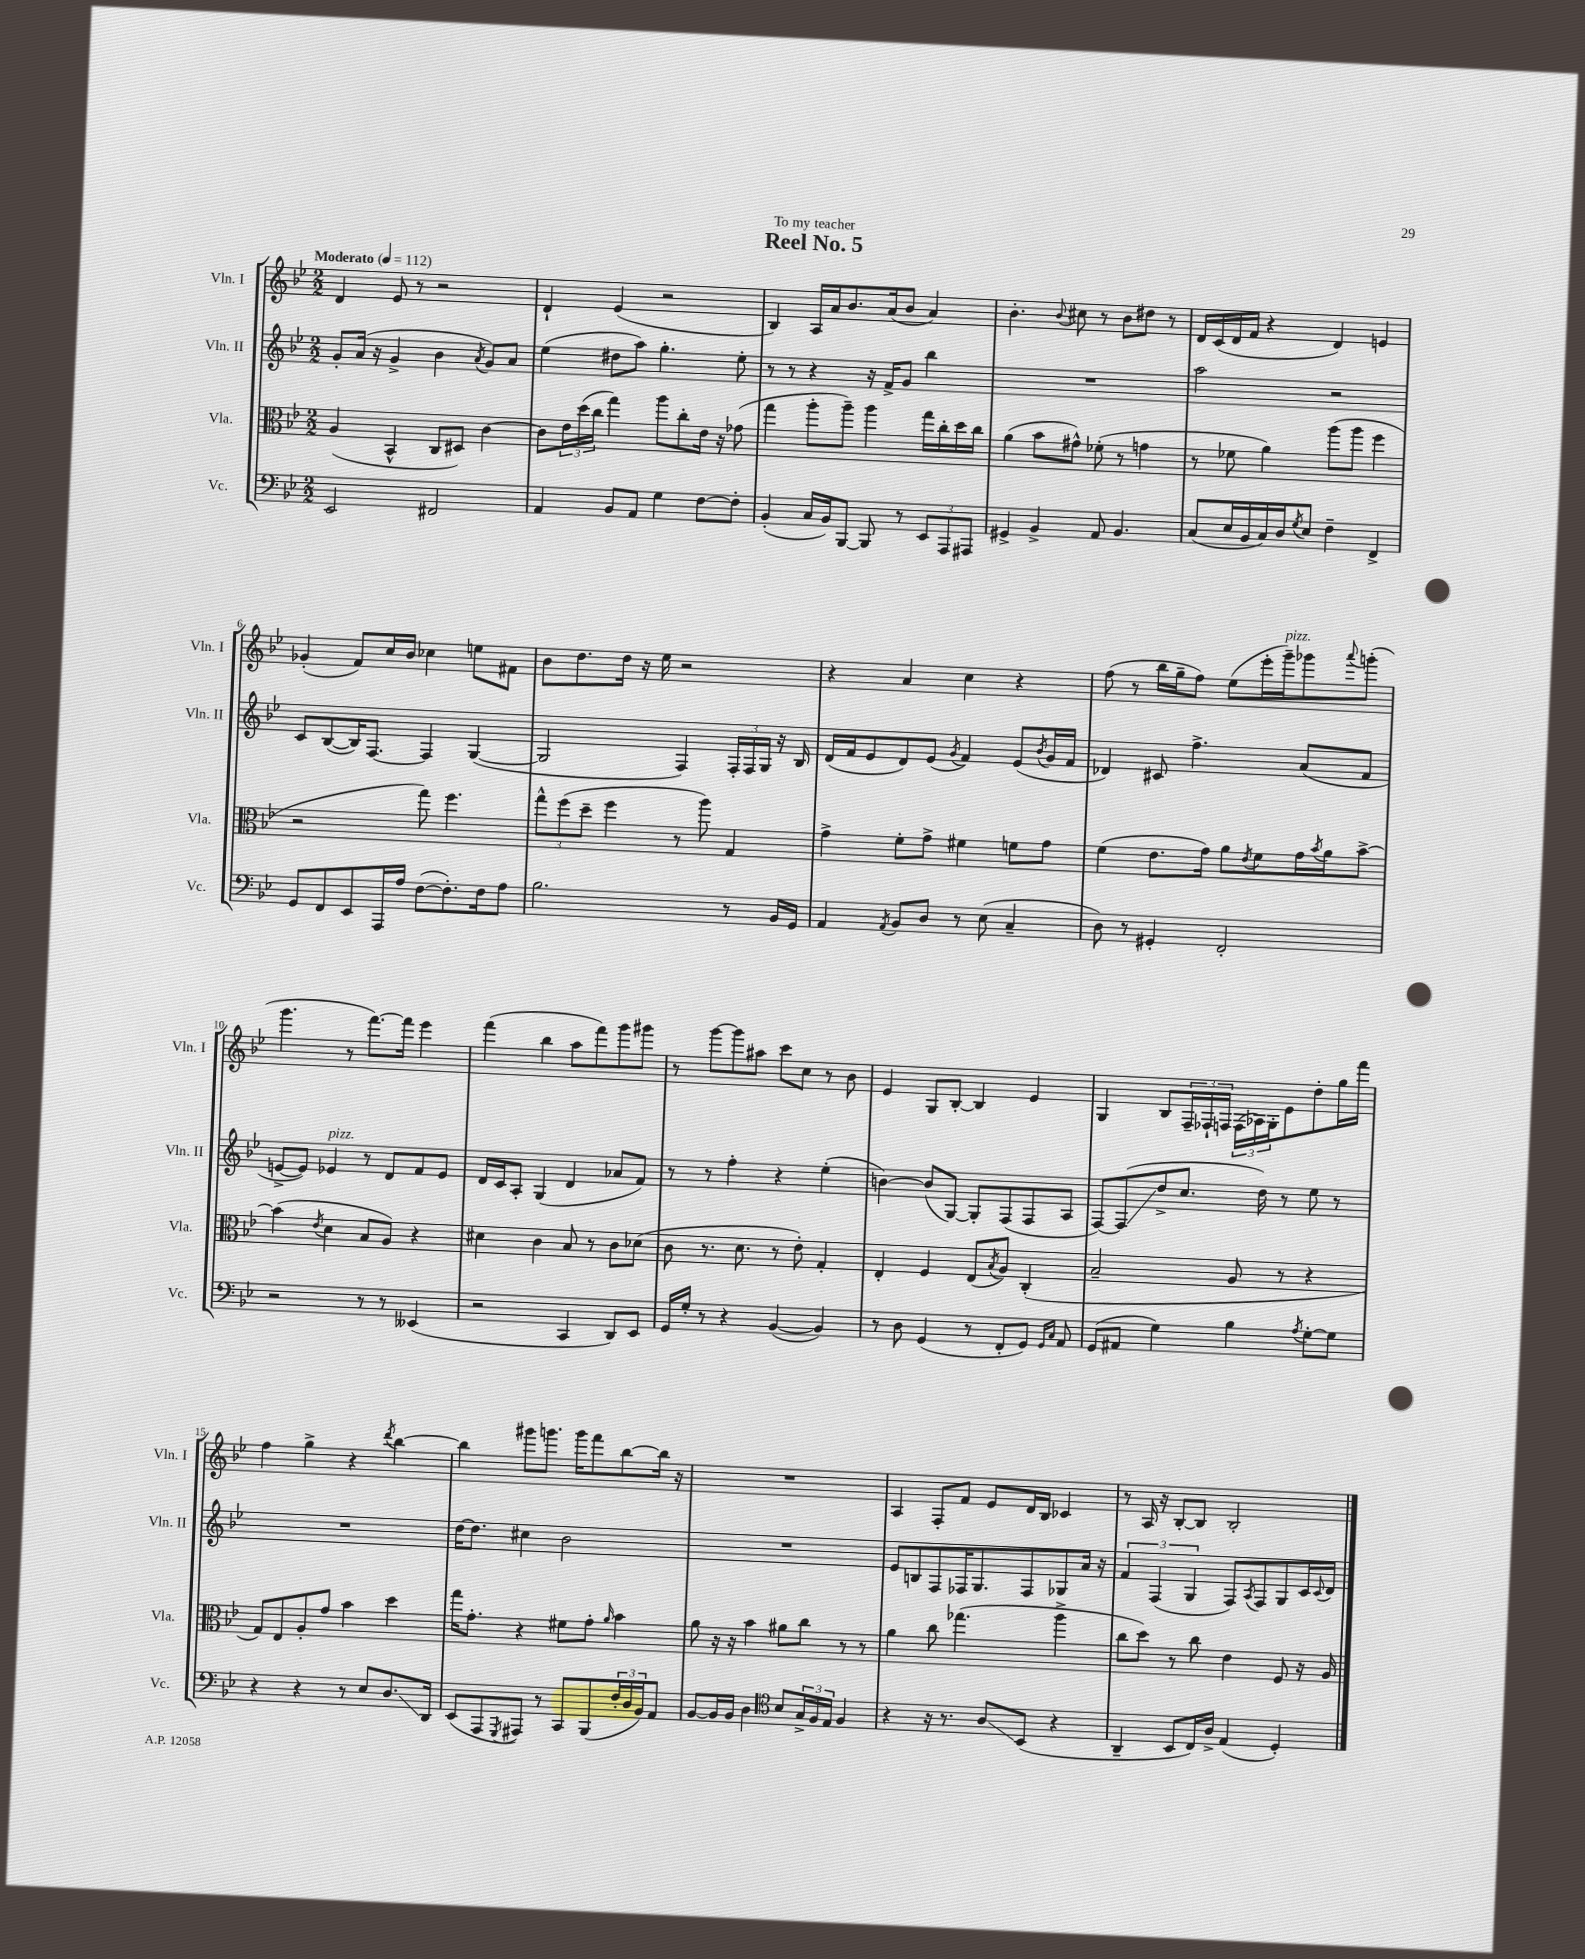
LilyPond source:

\header { title = "Reel No. 5" dedication = "To my teacher" }
<<
\new StaffGroup <<
\new Staff = "s0" \with { instrumentName = "Vln. I" shortInstrumentName = "Vln. I" } {
    \clef treble \key bes \major \numericTimeSignature \time 2/2 \tempo "Moderato" 4 = 112
    d'4 ees'8 r8 r2 |
    d'4-! ees'4( r2 |
    bes4) a16 a'16 bes'8. a'16( bes'8 a'4) |
    bes'4.-. \appoggiatura { bes'8 } cis''8 r8 bes'8 dis''8 r8 |
    d'16 c'16( d'16 f'16 r4 d'4) e'4 |
    ges'4-.( f'8) c''16 bes'16 ces''4 e''8 fis'8 |
    bes'8 d''8. d''16 r16 ees''16 r2 |
    r4 a'4 c''4 r4 |
    f''8( r8 bes''16 g''16-- f''8) ees''8( ees'''16-. g'''16--^\markup { \italic "pizz." }) ges'''8 \appoggiatura { a'''8 } g'''8-.( |
    g'''4. r8 f'''8.~) f'''16 ees'''4 |
    f'''4( bes''4 a''8 f'''8) g'''8 gis'''8 |
    r8 g'''8~ g'''8 ais''8 c'''8 c''8 r8 bes'8 |
    ees'4 g8 bes8~-. bes4 ees'4 |
    g4 bes8 \tuplet 3/2 { f16-- fes16-! f16 } \tuplet 3/2 { f16( aes16) g16-. } ees'8 d''8-. g''16 f'''16 |
    f''4 g''4-> r4 \acciaccatura { d'''8 } bes''4~ |
    bes''4 gis'''8 g'''8. g'''16 f'''8 bes''8~ bes''16 r16 |
    R1 |
    a4 f8-. f'8 ees'8 d'16 bes16 ces'4 |
    r8 a16 r16 bes8~-. bes8 bes2-. \bar "|." |
}
\new Staff = "s1" \with { instrumentName = "Vln. II" shortInstrumentName = "Vln. II" } {
    \clef treble \key bes \major \numericTimeSignature \time 2/2
    g'8-. a'16( r16 g'4-> bes'4 \acciaccatura { a'8 } g'8) a'8 |
    ees''4( dis''8 a''8) g''4.-. ees''8-. |
    r8 r8 r4 r16 f'16-> g'8 bes''4 |
    R1 |
    a''2 r2 |
    c'8 bes8~( bes16) f8.~ f4 g4~( |
    g2 f4) \tuplet 3/2 { f16-. f16 g16 } r16 bes16 |
    d'16( f'16 ees'8 d'8) ees'8( \acciaccatura { g'8 } f'4) ees'8( \acciaccatura { bes'8 } g'16 f'16 |
    des'4) cis'8 f''4.-> a'8( f'8 |
    e'8~-> e'8) ees'4^\markup { \italic "pizz." } r8 d'8 f'8 ees'8 |
    d'16 c'16 a8-. g4( d'4 aes'8 f'8) |
    r8 r8 f''4-. r4 ees''4-.( |
    b'4~) b'8( g8~) g8-. f8( f8 a8 |
    f8~) f8\glissando( d''8-> c''8. d''16) r8 ees''8 r8 |
    R1 |
    d''16~ d''8. cis''4 bes'2 |
    R1 |
    ees'8 b8 f8 fes16 g8. fes8 ges8 a'16 r16 |
    \tuplet 3/2 { f'4 f4( g4 } f8) \acciaccatura { a8 } f8 g8 c'16 \appoggiatura { c'8 } d'16 \bar "|." |
}
\new Staff = "s2" \with { instrumentName = "Vla." shortInstrumentName = "Vla." } {
    \clef alto \key bes \major \numericTimeSignature \time 2/2
    a4( bes,4-^ c8 dis8) c'4~ |
    c'8 \tuplet 3/2 { ees'16 d''16( c''16 } g''4) a''8 c''8-. ees'16 r16 ges'8( |
    g''4 a''8-. a''8--) a''4 g''16 c''16-. d''16 c''16 |
    a'4( bes'8 gis'8-^) fes'8-.( r8 g'4 |
    r8 fes'8 a'4) a''8( a''8 f''4 |
    r2 g''8) f''4. |
    \tuplet 3/2 { g''8-^ f''8( d''8-- } f''4 r8 a''8) g4 |
    g'4-> f'8-. g'8-> fis'4 f'8 g'8 |
    f'4( ees'8. g'16) a'8 \acciaccatura { ees'8 } f'8 g'16 \acciaccatura { bes'8 } a'16 bes'8~-> |
    bes'4( \acciaccatura { ees'8 } d'4 bes8 a8) r4 |
    dis'4 c'4 bes8 r8 c'8 des'8( |
    c'8 r8. d'8. r8 ees'8-.) g4-. |
    ees4-. f4 ees8( \acciaccatura { bes8 } a8) c4-.( |
    bes2-- a8 r8 r4 |
    g8) ees8 a8-. g'8 bes'4 d''4 |
    g''16 g'8.-. r4 fis'8 g'8-. \grace { a'16 } bes'4 |
    a'8 r16 r16 bes'4 ais'8 c''8 r8 r8 |
    a'4 c''8 ges''4.( a''4-> |
    c''8 d''8) r8 c''8 ees'4 f8 r16 a16 \bar "|." |
}
\new Staff = "s3" \with { instrumentName = "Vc." shortInstrumentName = "Vc." } {
    \clef bass \key bes \major \numericTimeSignature \time 2/2
    ees,2 fis,2 |
    a,4 bes,8 a,8 g4 f8~ f8-. |
    bes,4-.( c16 bes,16) bes,,8~ bes,,8 r8 \tuplet 3/2 { ees,8 a,,8 ais,,8 } |
    gis,4-> bes,4-> a,8 bes,4. |
    c8( ees16 bes,16 c16) d16 \acciaccatura { g8 } ees8 f4-- f,4-> |
    g,8 f,8 ees,8 a,,16 a16 f8~( f8.-.) f16 a8 |
    bes2. r8 bes,16 g,16 |
    a,4 \acciaccatura { a,8 } bes,8 d8 r8 ees8( c4-- |
    d8) r8 gis,4-. f,2-. |
    r2 r8 r8 eeses,4( |
    r2 c,4 d,8) ees,8 |
    g,16 g16-. r8 r4 bes,4~( bes,4) |
    r8 d8 g,4( r8 f,8-. g,8) \grace { g,16 c16 } a,8 |
    g,8( ais,8 g4) bes4 \acciaccatura { a8 } g8~-. g8 |
    r4 r4 r8 ees8 d8.\glissando d,16 |
    ees,8( a,,8 \acciaccatura { g,,8 } ais,,8) r8 c,8 bes,,8( \tuplet 3/2 { f16-. d16 bes,16) } a,8 |
    bes,8~ bes,16 bes,16 d4 \clef tenor bes8 \tuplet 3/2 { g16-> f16 ees16 } f4 |
    r4 r16 r8. a8\glissando bes,8( r4 |
    a,4-- bes,8 c16) a16-> ees4( d4-.) \bar "|." |
}
>>
>>
